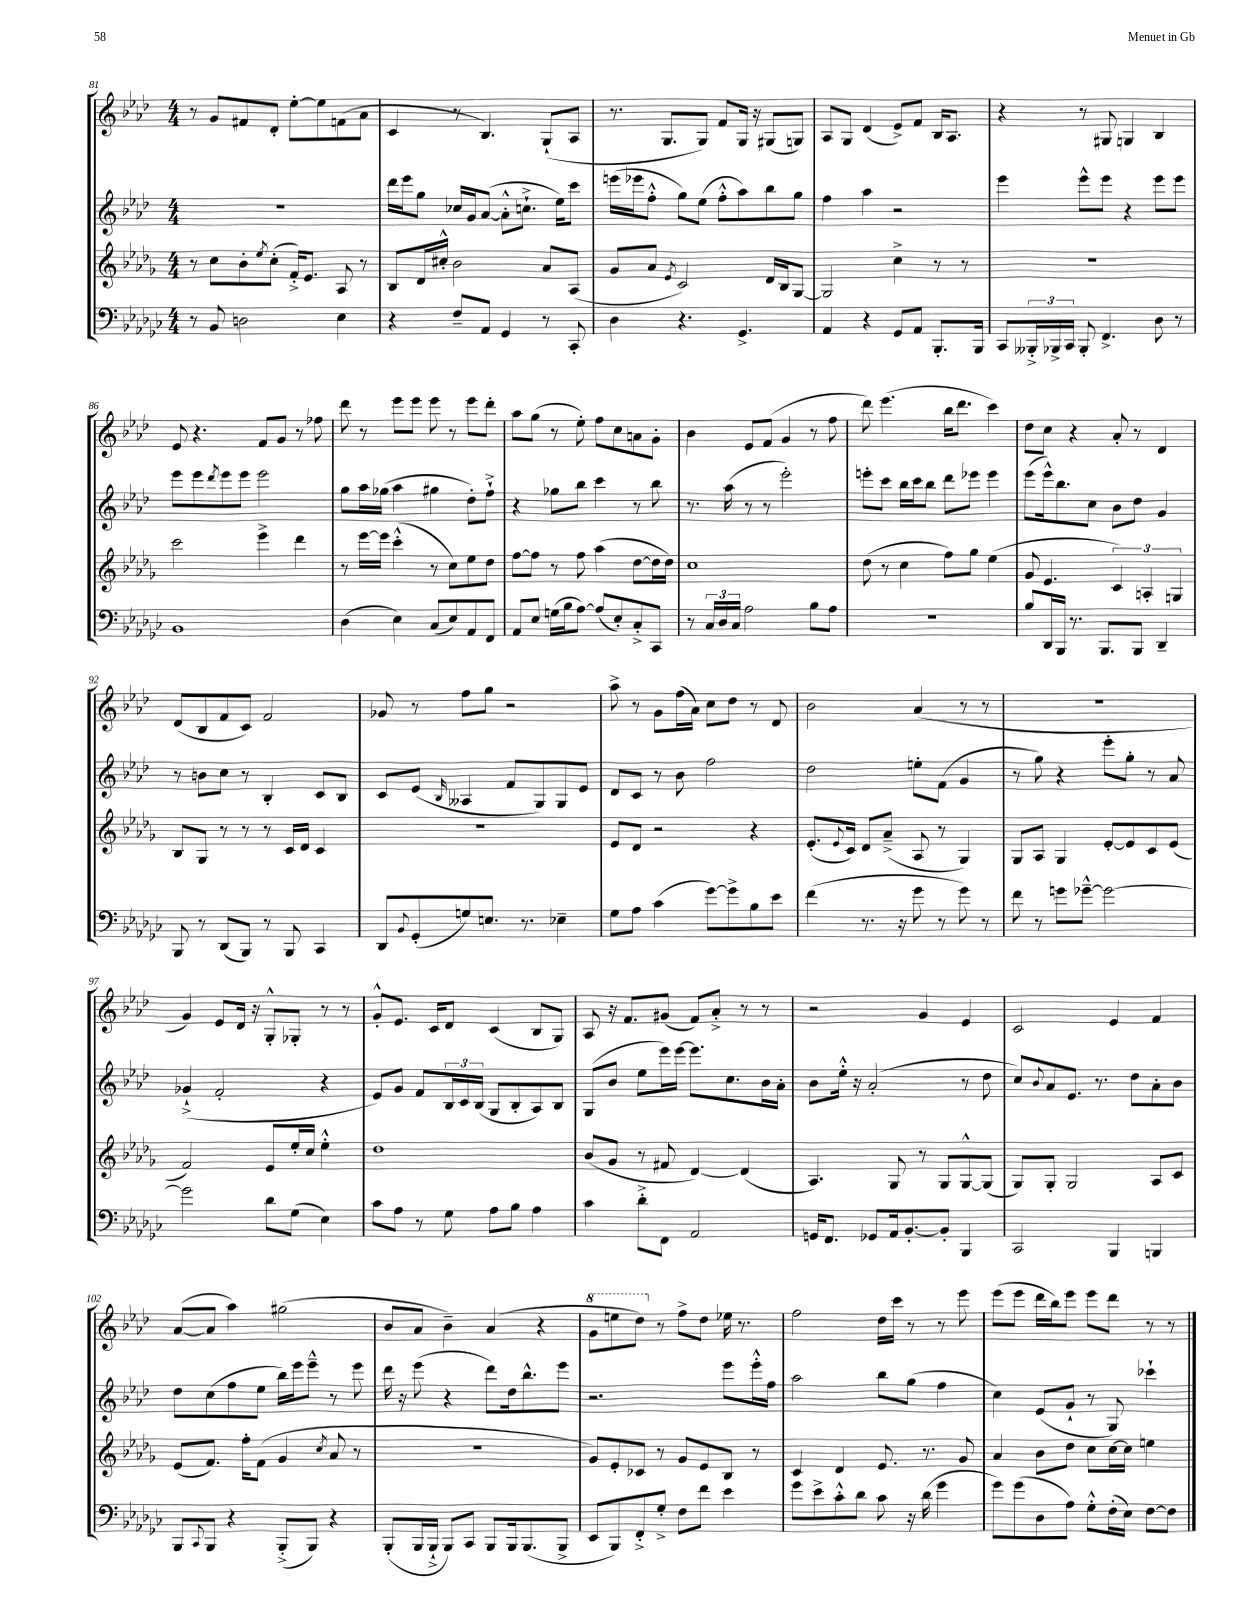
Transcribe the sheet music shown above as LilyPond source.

<<
\new StaffGroup <<
\new Staff = "s0" {
    \clef treble \key aes \major \numericTimeSignature \time 4/4
    r8 g'8 fis'8 des'8-. ees''8~-. ees''8 f'8( aes'8 |
    c'4 r8 bes4.) g8-!( aes8 |
    r8. g8. g8) f'8 g16 r16 gis8( g8) |
    aes8 g8 des'4( ees'8->) f'8 bes16 aes8. |
    r4 r8 gis8 g4 bes4 |
    ees'8 r4. f'8 g'8 r8 fes''8 |
    des'''8 r8 ees'''8 ees'''8 ees'''8 r8 ees'''8 des'''8-. |
    aes''8 g''8( r8 ees''8-.) f''8 c''8 a'8 g'8-. |
    bes'4 ees'8 f'8( g'4 r8 f''8 |
    des'''8) ees'''4.( bes''16 des'''8. c'''4) |
    des''8 c''8 r4 aes'8-. r8 des'4 |
    des'8( bes8 f'8 c'8) f'2 |
    ges'8 r8 f''8 g''8 r2 |
    aes''8-> r8 g'8 f''16( aes'16) c''8 des''8 r8 des'8 |
    bes'2 aes'4( r8 r8 |
    r1 |
    g'4) ees'8 des'16 r16 g8-.-^ ges8-. r8 r8 |
    g'8-.-^ ees'8. c'16 des'8 c'4( bes8 g8) |
    aes8 r16 f'8. gis'8( f'8) aes'8-.-> r8 r8 |
    r2 g'4 ees'4 |
    c'2 ees'4 f'4 |
    aes'8~( aes'8 aes''4) gis''2( |
    bes'8 aes'8 bes'4--) aes'4( r4 |
    \ottava #1 g''8 e'''8 des'''8) \ottava #0 r8 f''8-> des''8 ees''!16 r8. |
    f''2 des''16 c'''16 r8 r8 ees'''8 |
    ees'''8( ees'''8 des'''16 bes''16) ees'''8 ees'''8 des'''8 r8 r8 \bar "|." |
}
\new Staff = "s1" {
    \clef treble \key aes \major \numericTimeSignature \time 4/4
    R1 |
    des'''16 ees'''16 g''8 ces''16 g'16 aes'8~( aes'8-.-^ c''8.-!-> ees''16) c'''8 |
    e'''16( ees'''16 f''8-.-^ g''8) ees''8( f''8-.-^ aes''8) bes''8 g''8 |
    f''4 aes''4 r2 |
    ees'''4 ees'''8-^ ees'''8 r4 ees'''8 ees'''8 |
    ees'''8 ees'''8 \acciaccatura { des'''8 } ees'''8 ees'''8 ees'''2 |
    g''8 aes''16 ges''16( aes''4 gis''4 des''8-.) f''8-!-> |
    r4 ges''8 bes''8 c'''4 r8 bes''8 |
    r8. aes''16( r8 r8 ees'''2-.) |
    e'''8-. c'''8 bes''16 c'''16 bes''8 des'''8 ees'''8 ees'''4 |
    ees'''8( ees'''16-^) bes''8. c''8 bes'8 des''8 g'4 |
    r8 b'8 c''8 r8 bes4-. c'8 bes8 |
    c'8 ees'8( \grace { bes16 } aeses4 f'8 g8) g8 ees'8 |
    des'8 c'8 r8 bes'8 f''2 |
    des''2 e''8-. f'8( g'4 |
    r8 g''8) r4 ees'''8-. g''8-. r8 aes'8 |
    ges'4-!->( f'2-. r4 |
    ees'8) g'8 f'8 \tuplet 3/2 { bes16 c'16 bes16( } g8 bes8-. aes8) bes8 |
    g8( bes'8 ees''8 ees'''16) ees'''16~ ees'''8. c''8. bes'16 aes'16-. |
    bes'8 ees''16-.-^ r16 aes'2-.( r8 des''8 |
    c''8) \appoggiatura { bes'8 } aes'8 ees'8. r8. des''8 aes'8-. bes'8 |
    des''8 c''8( f''8 ees''8 bes''16) ees'''16 ees'''8---^ r8 ees'''8 |
    des'''16 r16 ees'''8( r4 des'''8) des''16 bes''8.-^ ees'''8 |
    r2. ees'''8 ees'''16-.-^ f''16 |
    aes''2 bes''8 g''8( f''4 |
    c''4) ees'8( g'8-! r8 g8) ces'''4-! \bar "|." |
}
\new Staff = "s2" {
    \clef treble \key des \major \numericTimeSignature \time 4/4
    r8 c''8 bes'8-. \acciaccatura { ees''8 } c''8-.( f'16-.->) ees'8. aes8 r8 |
    bes8 des'16 cis''16-.-^ bes'2 aes'8 aes8( |
    ges'8 aes'8 \acciaccatura { ees'8 } c'2) des'16 bes16 ges8~ |
    ges2 c''4-> r8 r8 |
    R1 |
    c'''2 ees'''4-> des'''4 |
    r8 ees'''16~ ees'''16 c'''4-.-^( r8 c''8) ees''8 des''8 |
    f''8~ f''8 r8 f''8 aes''4( des''8~ des''16 des''16) |
    c''1 |
    des''8( r8 c''4 f''8) ges''8 ees''4( |
    ges'8 ees'4. \tuplet 3/2 { c'4) a4-. g4 } |
    bes8 ges8 r8 r8 r8 c'16 des'16 c'4 |
    R1 |
    ees'8 des'8 r2 r4 |
    ees'8.-.( \appoggiatura { ees'8 } c'16) des'8 aes'8--->( aes8 r8 ges4) |
    ges8 aes8 ges4 ees'8~-. ees'8 c'8 ees'8( |
    f'2) ees'8 ees''16-. c''16 ees''4-.-^ |
    des''1 |
    bes'8( ges'8 r8 fis'8 des'4~) des'4( |
    aes4.) ges8 r8 ges8 ges8~-^ ges8( |
    ges8) ges8-. ges2 aes8 c'8 |
    ees'8( f'8.) f''16-. f'8( ges'4 \acciaccatura { c''8 } aes'8 r8 |
    R1 |
    ges'8) ees'8-. ces'8 r8 ges'8 ees'8 bes8 r8 |
    c'4 des'4 ees'8. r8. ges'8 |
    aes'4 bes'8 des''8 c''8 c''16~ c''16 e''4 \bar "|." |
}
\new Staff = "s3" {
    \clef bass \key ges \major \numericTimeSignature \time 4/4
    r8 bes,8 d2 ees4 |
    r4 f8-- aes,8 ges,4 r8 ces,8-. |
    des4 r4. ges,4.-> |
    aes,4 r4 ges,8 aes,8 bes,,8.-. bes,,16 |
    ces,8 \tuplet 3/2 { beses,,16-.-> bes,,16-> ces,16 } bes,,8-. f,4.-> des8 r8 |
    bes,1 |
    des4( ees4) ces8( ees8) aes,8 f,8 |
    aes,8 ees8 g16( bes16 aes8~) aes8( ees8-.) ces8-.-> ces,8 |
    r8 \tuplet 3/2 { ces16 des16 ces16 } aes2 bes8 aes8 |
    R1 |
    bes8 des,16 bes,,16 r8. bes,,8. bes,,8 des,4-- |
    bes,,8 r8 des,8( bes,,8) r8 bes,,8 ces,4 |
    des,8 \appoggiatura { bes,8 } ges,8-.( g8) e8. r8. ees4-- |
    ges8 aes8 ces'4( ges'8~) ges'8-> bes8 ees'8 |
    f'4( r8. r16 ges'8 r8 ges'8) r8 |
    f'8 r8 g'8 ges'8~---^ ges'2~ |
    ges'2 des'8 ges8( ees4) |
    ces'8 aes8 r8 ges8 aes8 bes8 aes4 |
    ces'4 des'8-.-> f,8 aes,2 |
    g,16 f,8. ges,8 aes,16 bes,8.~-. bes,8-. bes,,4 |
    ces,2 bes,,4 b,,4 |
    bes,,8 \appoggiatura { ces,8 } bes,,8 r4 bes,,8-.->( bes,,8) r4 |
    bes,,8-.( bes,,16 bes,,16-!-> bes,,8) ces,8 bes,,8 bes,,16 bes,,8.( bes,,8-> |
    ees,8 bes,,8) f,8-.-> ges8-.-> f8 f'8 ees'4 |
    ges'8 ees'8-> ces'8-.-^ des'8 ces'8 r16 des'16( ges'4 |
    ges'8) ges'8( des8 aes8) ges8-.-^ f16-.( ees16) f8~ f8 \bar "|." |
}
>>
>>
\layout { \context { \Score currentBarNumber = #81 } }
